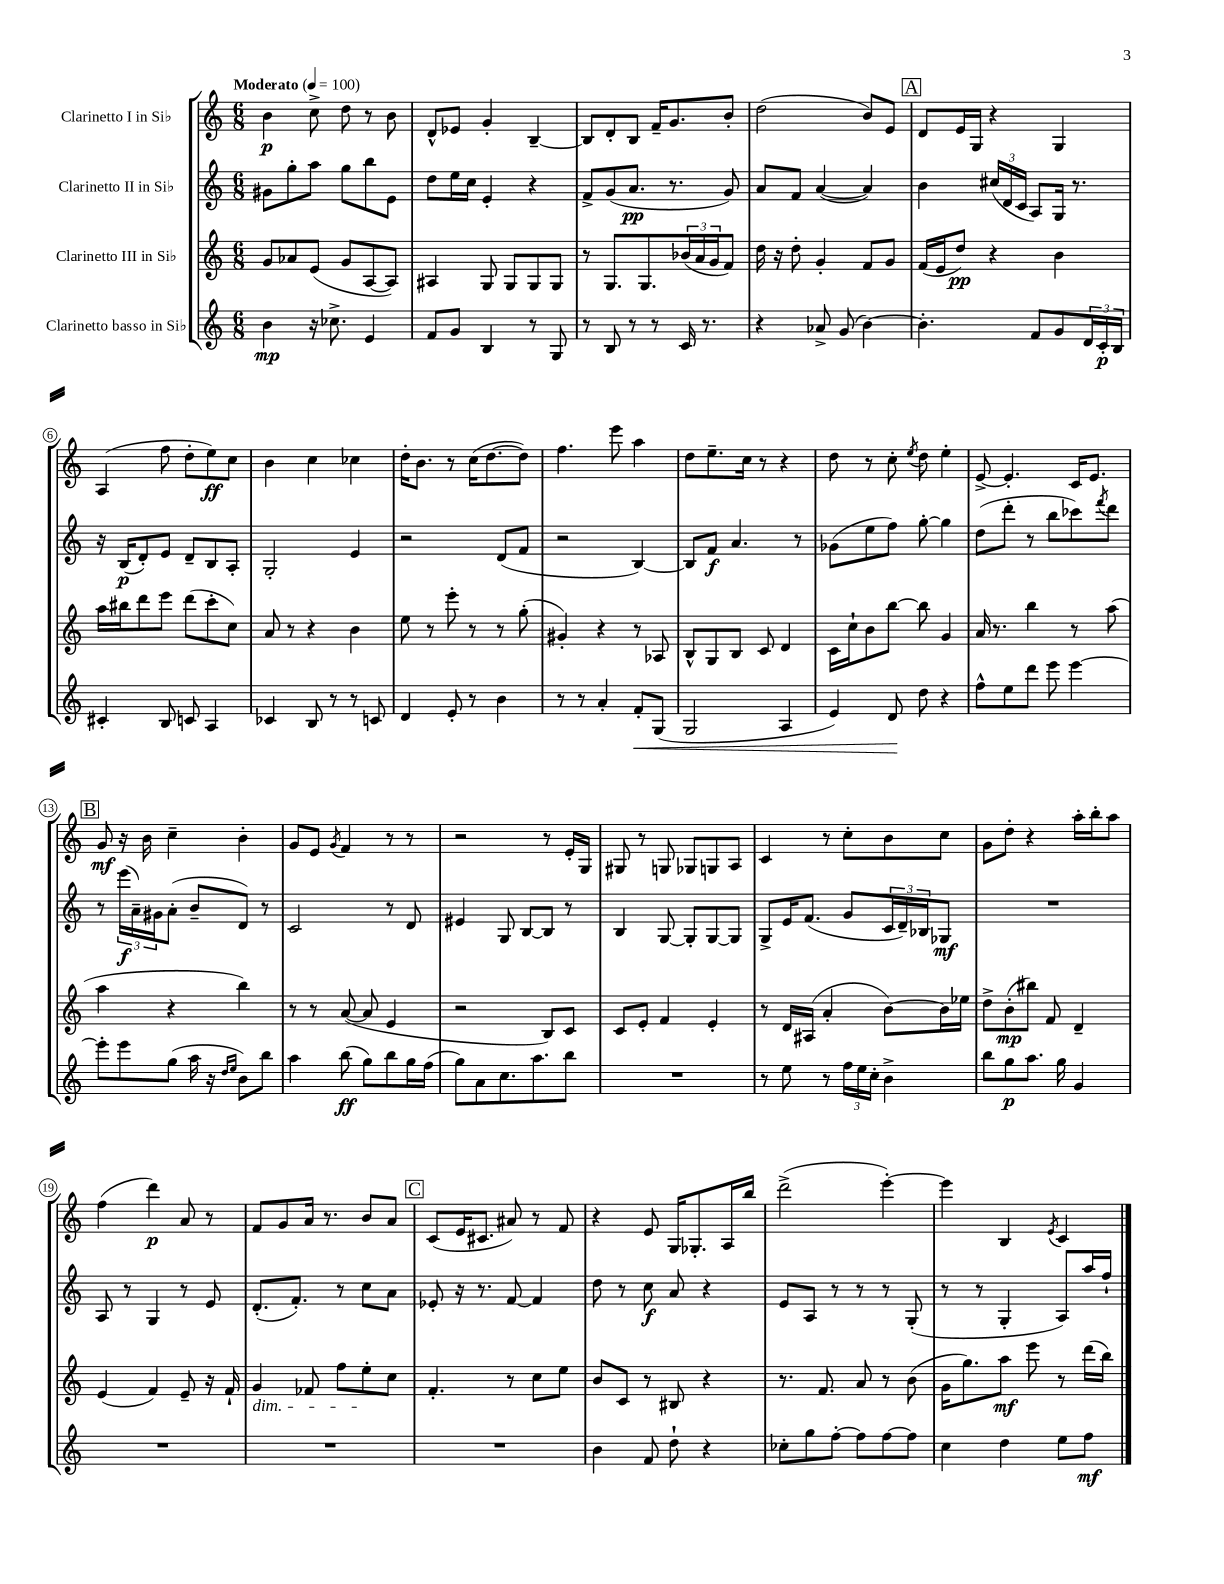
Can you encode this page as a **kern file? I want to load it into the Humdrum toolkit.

**kern	**kern	**kern	**kern
*staff4	*staff3	*staff2	*staff1
*clefG2	*clefG2	*clefG2	*clefG2
*k[]	*k[]	*k[]	*k[]
*M6/8	*M6/8	*M6/8	*M6/8
*MM100	*MM100	*MM100	*MM100
4b	8g	8g#	4b
.	8a-	8gg'	.
16r	(8e	8aa	8cc^
8.cc-^	.	.	.
.	8g	8gg	8dd
4e	[8A	8bb	8r
.	8A])	8e	8b
=	=	=	=
8f	4A#	8dd	8d^^
8g	.	16ee	8e-
.	.	16cc	.
4B	8G	4e'	4g'
.	8G	.	.
8r	8G	4r	[4B~
8G	8G	.	.
=	=	=	=
8r	8r	8f^	8B]
8B	8.G	(8g	8d'
8r	.	8.a	8B
.	8.G	.	.
8r	.	.	16f~
.	.	8.r	8.g
16c	(24b-	.	.
.	24a	.	.
8.r	.	.	.
.	24g	.	.
.	8f)	8g)	8b'
=	=	=	=
4r	16dd	8a	(2dd
.	16r	.	.
.	8dd'	8f	.
8a-^	4g'	([4a	.
(8g	.	.	.
[4b)	8f	4a])	8b)
.	8g	.	8e
=	=	=	=
4.b']	(16f	4b	8d
.	16e	.	.
.	8dd)	.	16e
.	.	.	16G
.	4r	(24cc#	4r
.	.	24d	.
.	.	24c	.
8f	.	8A)	.
8g	4b	16G	4G
.	.	8.r	.
24d	.	.	.
24c'	.	.	.
24B	.	.	.
=	=	=	=
4c#'	16aa	16r	(4A
.	16bb#	(16B	.
.	8ddd	8d')	.
8B	8eee	8e	8ff
8c	(8ddd	8d~	8dd'
4A	8ccc'	8B	8ee)
.	8cc)	8A'	8cc
=	=	=	=
4c-	8a	2G'	4b
.	8r	.	.
8B	4r	.	4cc
8r	.	.	.
8r	4b	4e	4cc-
8c	.	.	.
=	=	=	=
4d	8ee	2r	16dd'
.	.	.	8.b
.	8r	.	.
8e'	8eee'	.	8r
8r	8r	.	(16cc
.	.	.	[8.dd
4b	8r	(8d	.
.	(8gg'	8f	8dd])
=	=	=	=
8r	4g#')	2r	4.ff
8r	.	.	.
4a'	4r	.	.
.	.	.	8eee
8f'	8r	[4B)	4aa
(8G	8A-	.	.
=	=	=	=
2G	8B^^	8B]	8dd
.	8G	8f	8.ee~
.	8B	4.a	.
.	.	.	16cc
.	8c	.	8r
4A	4d	.	4r
.	.	8r	.
=	=	=	=
4e)	16c	(8g-	8dd
.	16cc`	.	.
.	8b	8ee	8r
8d	[8bb	8ff)	8cc'
.	.	.	8qee
8dd	8bb]	[8gg'	8dd
4r	4g	4gg]	4ee'
=	=	=	=
8ff^^	16a	(8dd	[8e^
.	8.r	.	.
8ee	.	8ddd'	4.e']
8ddd	4bb	8r	.
8eee	.	8bb	.
[4eee	8r	8ccc-)	16c
.	.	.	8.e
.	.	8qfff	.
.	(8aa	8ddd	.
=	=	=	=
8eee']	4aa	8r	8g
8eee	.	(24eee	16r
.	.	24a~)	.
.	.	.	16b
.	.	24g#	.
(8gg	4r	(8a'	4cc~
16aa	.	8b~	.
16r	.	.	.
16qqdd	.	.	.
16qqee	.	.	.
8b)	4bb)	8d)	4b'
8bb	.	8r	.
=	=	=	=
4aa	8r	2c	8g
.	8r	.	8e
.	.	.	8qg
(8bb	([8a	.	4f
8gg)	8a]	.	.
8bb	4e	8r	8r
16gg	.	8d	8r
(16ff	.	.	.
=	=	=	=
8gg)	2r	4e#	2r
8a	.	.	.
8.cc	.	8G	.
.	.	[8B	.
8.aa	.	.	.
.	8B)	8B]	8r
8bb	8c	8r	16e'
.	.	.	16G
=	=	=	=
2.r	8c	4B	8G#
.	8e'	.	8r
.	4f	[8G	8G
.	.	8G']	8G-
.	4e'	[8G	8G
.	.	8G]	8A
=	=	=	=
8r	8r	8G^	4c
8ee	16d	16e	.
.	(16A#	(8.f	.
8r	4a'	.	8r
24ff	.	8g	8cc'
24ee	.	.	.
24cc'	.	.	.
4b^	[8b)	24c	8b
.	.	24d~)	.
.	.	24B-	.
.	16b]	8G-	8cc
.	16ee-	.	.
=	=	=	=
8bb	8dd^	2.r	8g
8gg	(8b'	.	8dd'
8.aa	8bb#)	.	4r
.	8f	.	.
16gg	.	.	.
4g	4d~	.	16aa'
.	.	.	16bb'
.	.	.	8aa
=	=	=	=
2.r	(4e	8A	(4ff
.	.	8r	.
.	4f)	4G	4ddd)
.	8e~	8r	8a
.	16r	8e	8r
.	16f`	.	.
=	=	=	=
2.r	4g	(8.d'	8f
.	.	.	8g
.	.	8.f')	.
.	8f-	.	16a
.	.	.	8.r
.	8ff	8r	.
.	8ee'	8cc	8b
.	8cc	8a	8a
=	=	=	=
2.r	4.f'	8e-'	(8c
.	.	16r	16e
.	.	8.r	8.c#
.	8r	[8f	8a#)
.	8cc	4f]	8r
.	8ee	.	8f
=	=	=	=
4b	8b	8dd	4r
.	8c	8r	.
8f	8r	8cc	8e
8dd`	8B#	8a	16G
.	.	.	8.G-'
4r	4r	4r	.
.	.	.	16A
.	.	.	16bb
=	=	=	=
8cc-'	8.r	8e	(2ddd^
8gg	.	8A	.
.	8.f	.	.
[8ff'	.	8r	.
8ff]	8a	8r	.
[8ff	8r	8r	[4eee')
8ff]	(8b	(8G'	.
=	=	=	=
4cc	16g	8r	4eee]
.	8.gg)	.	.
.	.	8r	.
4dd	8aa	4G'	4B
.	8eee	.	.
.	.	.	8qe
8ee	8r	8A)	4c
8ff	(16ddd	16aa	.
.	16bb)	16ff`	.
==	==	==	==
*-	*-	*-	*-
